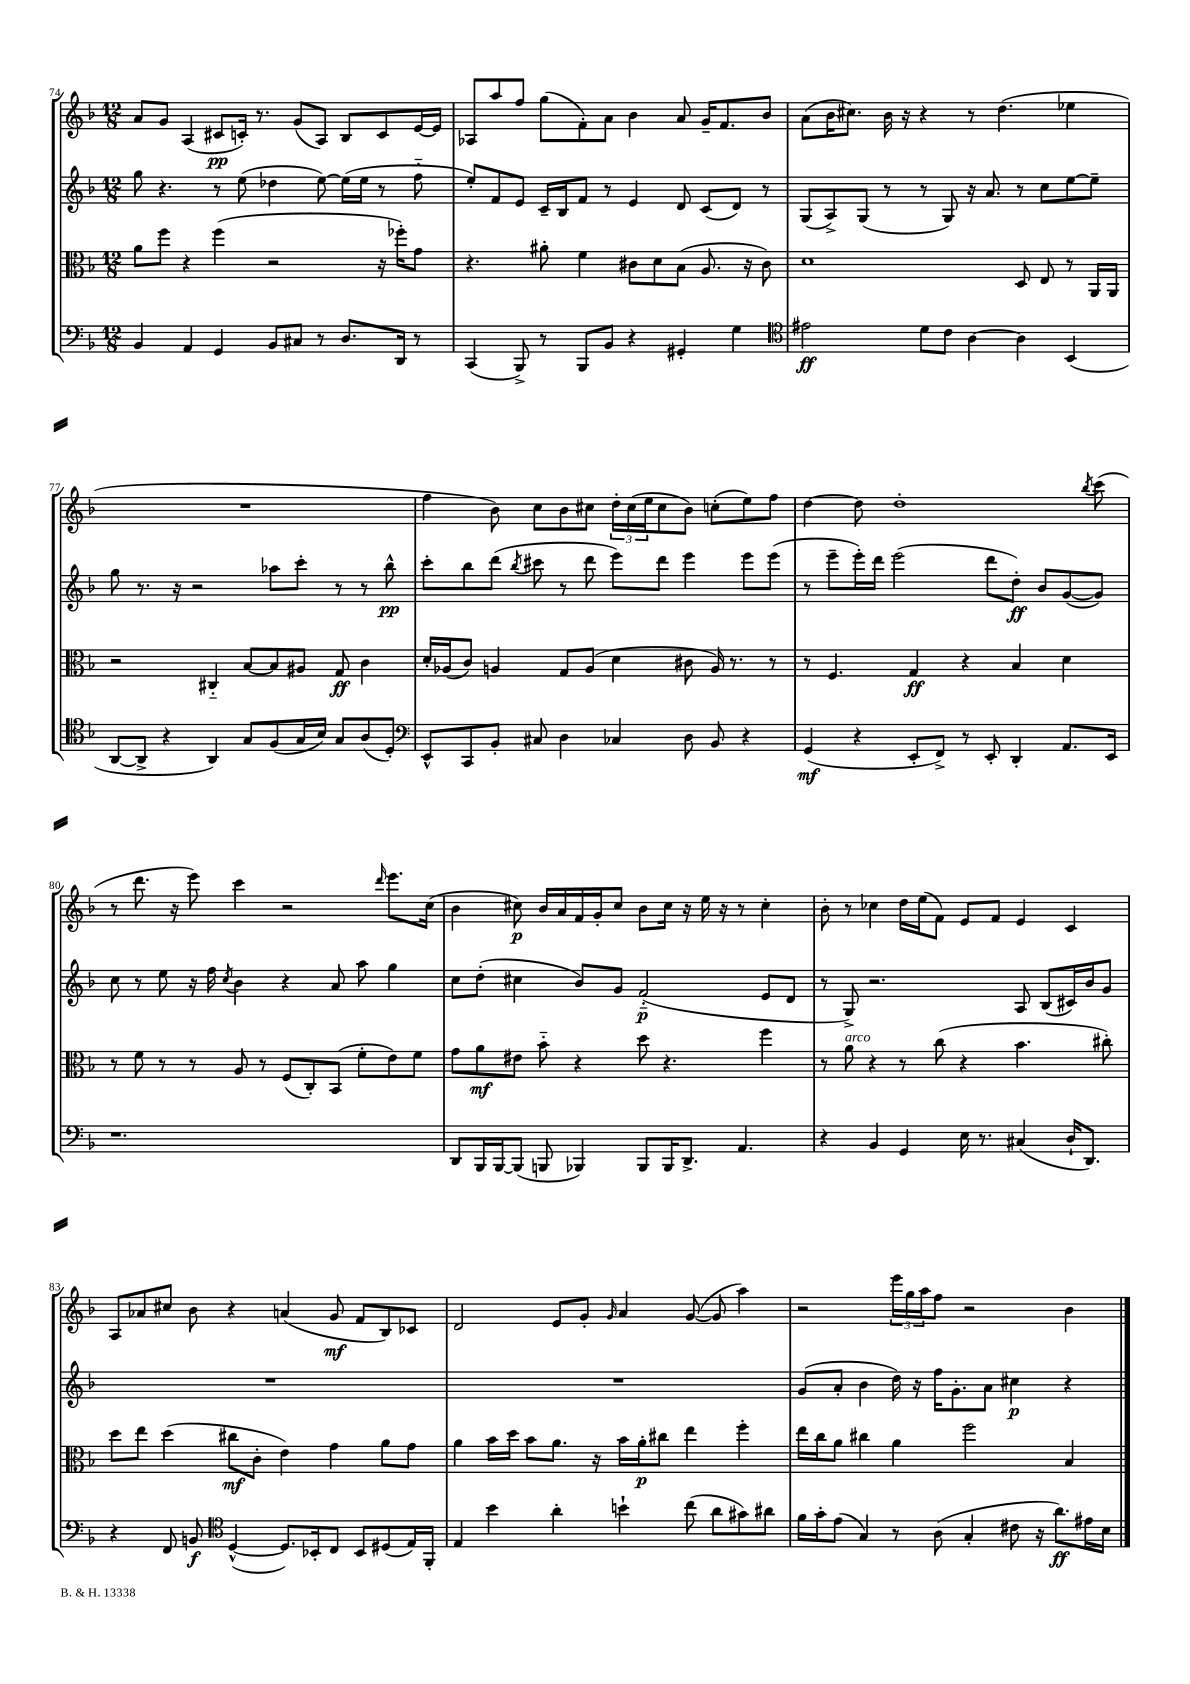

**kern	**kern	**kern	**kern
*staff4	*staff3	*staff2	*staff1
*clefF4	*clefC3	*clefG2	*clefG2
*k[b-]	*k[b-]	*k[b-]	*k[b-]
*M12/8	*M12/8	*M12/8	*M12/8
4BB-	8a	8gg	8a
.	8ff	4.r	8g
4AA	4r	.	(4A
4GG	(4ff	8r	8c#
.	.	(8ee	16c')
.	.	.	8.r
8BB-	2r	4dd-	.
8C#	.	.	(8g
8r	.	[8ee)	8A)
8.D	.	(16ee]	8B-
.	.	16ee	.
.	16r	8r	8c
16DD	16ff-')	.	.
8r	8g	8ff'~	[16e
.	.	.	16e]
=	=	=	=
(4CC	4.r	8ee')	8A-
.	.	8f	8aa
8BBB-^)	.	8e	8ff
8r	8a#'	16c~	(8gg
.	.	16B-	.
8BBB-	4f	8f	8f')
8BB-	.	8r	8a
4r	8c#	4e	4b-
.	8d	.	.
4GG#'	(8B-	8d	8a
.	8.A	(8c	16g~
.	.	.	8.f
4G	.	8d)	.
.	16r	.	.
.	8c#)	8r	8b-
=	=	=	=
*clefC4	*	*	*
2e#	1d	(8G	(8a
.	.	8A^)	16b-
.	.	.	8.cc#)
.	.	(8G	.
.	.	8r	16b-
.	.	.	16r
8d	.	8r	4r
8c	.	8G)	.
[4A	.	16r	8r
.	.	8.a	.
.	.	.	(4.dd
4A]	8D	8r	.
.	8E	8cc	.
(4BB-	8r	[8ee	4ee-
.	16AA	8ee~]	.
.	16AA	.	.
=	=	=	=
[8AA	2r	8gg	1.r
8AA^]	.	8.r	.
4r	.	.	.
.	.	16r	.
.	.	2r	.
4AA)	4C#'~	.	.
8G	[8B-	.	.
(8F	8B-]	8aa-	.
16G	8A#	8ccc'	.
16B-)	.	.	.
8G	8G	8r	.
(8A	4c	8r	.
8D')	.	8bb-^^	.
=	=	=	=
*clefF4	*	*	*
8EE^^	16d'	8ccc'	4ff
.	(16A-	.	.
8CC	8c)	8bb-	.
8BB-'	4A	(8ddd	8b-)
.	.	8qbb-	.
8C#	.	8ccc#	8cc
4D	8G	8r	8b-
.	(8A	8ddd	8cc#
4C-	4d	8eee)	24dd'
.	.	.	(24cc#
.	.	.	24ee
.	.	8ddd	8cc#
8D	8c#	4eee	8b-)
8BB-	16A)	.	(8cc'
.	8.r	.	.
4r	.	8eee	8ee)
.	8r	(8eee	8ff
=	=	=	=
(4GG	8r	8r	[4dd
.	4.F	8eee~	.
4r	.	16eee')	8dd]
.	.	16ddd	.
.	.	(2eee	1dd'
8EE'	4G	.	.
8FF^)	.	.	.
8r	4r	.	.
8EE'	.	8ddd	.
4DD'	4B-	8dd')	.
.	.	8b-	.
8.AA	4d	([8g	.
.	.	.	8qbb-
.	.	8g])	(8ccc
16EE	.	.	.
=	=	=	=
1.r	8r	8cc	8r
.	8f	8r	8.ddd
.	8r	8ee	.
.	.	.	16r
.	8r	16r	8eee)
.	.	16ff	.
.	.	8qcc	.
.	8A	4b-	4ccc
.	8r	.	.
.	(8F	4r	2r
.	8C')	.	.
.	(8BB-	8a	.
.	8f'	8aa	.
.	.	.	16qqddd
.	8e)	4gg	8.eee
.	8f	.	.
.	.	.	(16cc
=	=	=	=
8DD	8g	8cc	4b-
16BBB-	8a	(8dd'	.
[16BBB-	.	.	.
(8BBB-]	8e#	4cc#	8cc#)
8BBB	8b-'~	.	16b-
.	.	.	16a
4BBB-)	4r	8b-)	16f
.	.	.	16g'
.	.	8g	8cc#
8BBB-	8dd	(2f'~	8b-
16BBB-	4.r	.	16cc#
8.DD^	.	.	16r
.	.	.	16ee
.	.	.	16r
4.AA	.	.	8r
.	4ff	8e	4cc#'
.	.	8d	.
=	=	=	=
4r	8r	8r	8b-'
.	8a	8G^)	8r
4BB-	4r	2.r	4cc-
4GG	8r	.	16dd
.	.	.	(16ee
.	(8cc	.	8f)
16E	4r	.	8e
8.r	.	.	.
.	.	.	8f
(4C#	4.b-	8A	4e
.	.	(8B-	.
16D`	.	16c#)	4c
8.DD)	.	16b-	.
.	8cc#')	8g	.
=	=	=	=
4r	8dd	1.r	8A
.	8ee	.	8a-
8FF	(4dd	.	8cc#
8BB	.	.	8b-
*clefC4	*	*	*
([4D^^	8cc#	.	4r
.	8c'	.	.
8.D])	4e)	.	(4a
16BB-'	.	.	.
8C	4g	.	8g
8BB-	.	.	8f
(8D#	8a	.	8B-)
16E)	8g	.	8c-
16FF'	.	.	.
=	=	=	=
4E	4a	1.r	2d
4b-	16b-	.	.
.	16dd	.	.
.	8b-	.	.
4a'	8.a	.	8e
.	.	.	8g'
.	16r	.	.
.	.	.	16qqg
4b`	16b-	.	4a
.	16a'	.	.
.	8cc#	.	.
(8cc	4ee	.	([8g
8a	.	.	8g]
8g#)	4ff'	.	4aa)
8a#	.	.	.
=	=	=	=
16f	16ee	(8g	2r
16g'	16cc	.	.
(8e	8a	8a'	.
4G)	4cc#	4b-	.
8r	4a	16dd)	24eee
.	.	.	24gg
.	.	16r	.
.	.	.	24aa
(8A	.	16ff	8ff
.	.	8.g'	.
4G'	2ff	.	2r
.	.	8a	.
8c#	.	4cc#	.
16r	.	.	.
8.a)	.	.	.
.	4B-	4r	4b-
16e#	.	.	.
16B-	.	.	.
==	==	==	==
*-	*-	*-	*-
